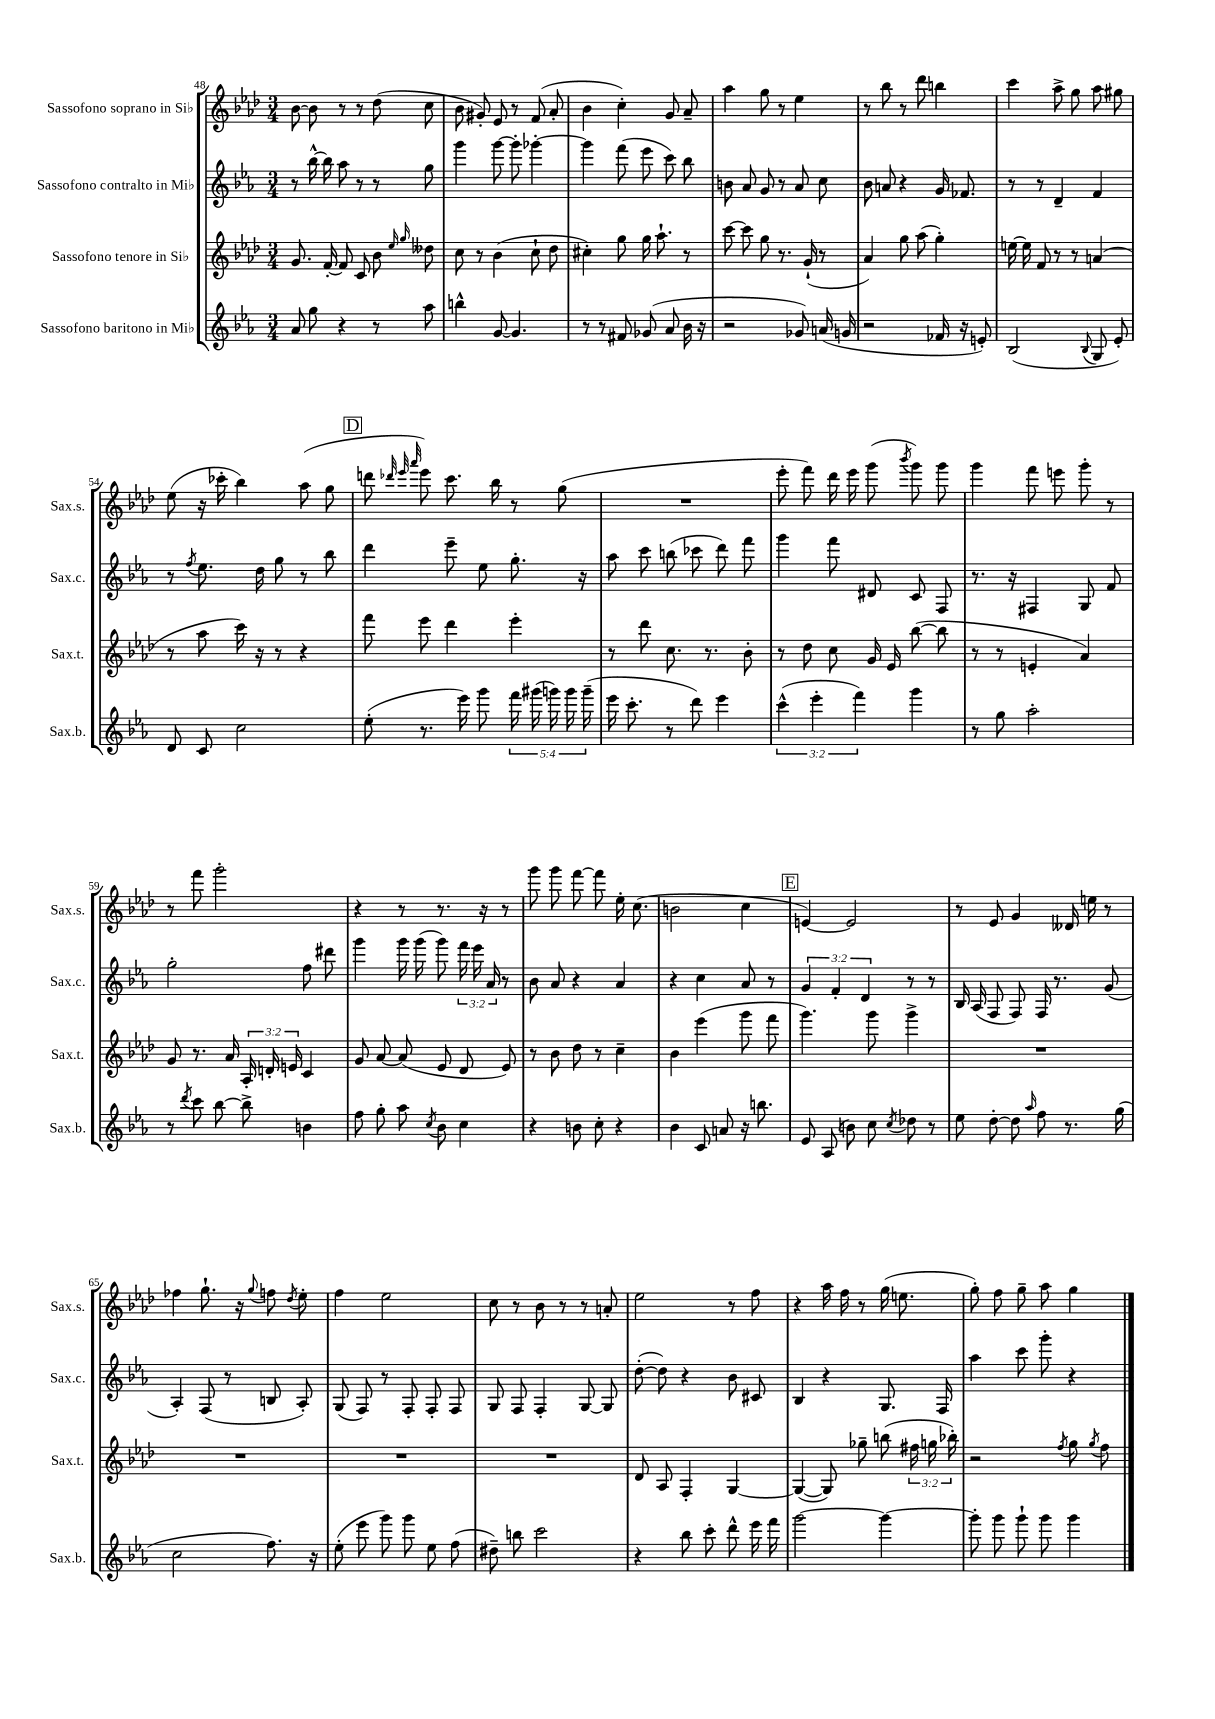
<<
\new StaffGroup <<
\new Staff = "s0" \with { instrumentName = "Sassofono soprano in Sib" shortInstrumentName = "Sax.s." } {
    \clef treble \key aes \major \numericTimeSignature \time 3/4
    \autoBeamOff bes'8~ bes'8 r8 r8 des''8( c''8 |
    bes'8 gis'8-.) ees'8 r8 f'8( aes'8-. |
    bes'4 c''4-.) g'8 aes'8-- |
    aes''4 g''8 r8 ees''4 |
    r8 bes''8 r8 des'''8 b''4 |
    c'''4 aes''8-> g''8 aes''8 gis''8 |
    ees''8( r16 ces'''16-. bes''4) aes''8( g''8 |
    \mark \markup { \box "D" } d'''8 \grace { des'''32 ees'''32 aes'''32 } ees'''8) c'''8. bes''16 r8 g''8( |
    R2. |
    ees'''8-. f'''8) des'''16 ees'''16 g'''8( \acciaccatura { bes'''8 } g'''8) g'''8 |
    g'''4 f'''8 e'''8 g'''8-. r8 |
    r8 f'''8 g'''2-. |
    r4 r8 r8. r16 r8 |
    g'''8 g'''8 f'''8~ f'''8 ees''16-. c''8.( |
    b'2 c''4 |
    \mark \markup { \box "E" } e'4~) e'2 |
    r8 ees'8 g'4 deses'16 e''16 r8 |
    fes''4 g''8.-! r16 \appoggiatura { g''8 } f''8 \acciaccatura { des''8 } ees''8-. |
    f''4 ees''2 |
    c''8 r8 bes'8 r8 r8 a'8-. |
    ees''2 r8 f''8 |
    r4 aes''16 f''16 r8 g''16( e''8. |
    g''8-.) f''8 g''8-- aes''8 g''4 \bar "|." |
}
\new Staff = "s1" \with { instrumentName = "Sassofono contralto in Mib" shortInstrumentName = "Sax.c." } {
    \clef treble \key ees \major \numericTimeSignature \time 3/4 \override Staff.TupletNumber.text = #tuplet-number::calc-fraction-text
    \autoBeamOff r8 bes''16~-^ bes''16 aes''8 r8 r8 g''8 |
    g'''4 g'''8~ g'''8-. ges'''4~-. |
    ges'''4 f'''8( ees'''8 c'''8) bes''8 |
    b'8 aes'8 g'8 r8 aes'8 c''8 |
    bes'8 a'8 r4 g'16 fes'8. |
    r8 r8 d'4-- f'4 |
    r8 \acciaccatura { f''8 } ees''8. d''16 g''8 r8 bes''8 |
    \mark \markup { \box "D" } d'''4 ees'''8-- ees''8 g''8.-. r16 |
    aes''8 c'''8 b''8( ces'''8 d'''8) f'''8 |
    g'''4 f'''8 dis'8 c'8 f8 |
    r8. r16 fis4 g8 f'8 |
    g''2-. f''8 dis'''8 |
    g'''4 g'''16 g'''16( g'''8) \tuplet 3/2 { f'''16 ees'''16 aes'16 } r8 |
    bes'8 aes'8 r4 aes'4 |
    r4 c''4 aes'8 r8 |
    \mark \markup { \box "E" } \tuplet 3/2 { g'4 f'4-. d'4 } r8 r8 |
    bes16 aes16( f8 f8) f16 r8. g'8( |
    aes4-.) f8( r8 b8 aes8-.) |
    g8( f8) r8 f8-. f8-. f8 |
    g8 f8 f4-. g8~ g8 |
    d''8~-.( d''8) r4 bes'8 cis'8 |
    bes4 r4 g8. f16 |
    aes''4 c'''8 g'''8-. r4 \bar "|." |
}
\new Staff = "s2" \with { instrumentName = "Sassofono tenore in Sib" shortInstrumentName = "Sax.t." } {
    \clef treble \key aes \major \numericTimeSignature \time 3/4 \override Staff.TupletNumber.text = #tuplet-number::calc-fraction-text
    \autoBeamOff g'8. f'16~-. f'8 c'8 bes'8 \grace { ees''16 g''16 } deses''8 |
    c''8 r8 bes'4( c''8-! des''8 |
    cis''4-.) g''8 g''16 aes''8.-! r8 |
    c'''8~ c'''8 g''8 r8. g'16-!( r8 |
    aes'4) g''8 aes''8( g''4-.) |
    e''16~ e''16 f'8 r8 r8 a'4( |
    r8 aes''8 c'''16) r16 r8 r4 |
    \mark \markup { \box "D" } f'''8 ees'''8 des'''4 ees'''4-. |
    r8 des'''8 c''8. r8. bes'8-. |
    r8 des''8 c''8 g'16 ees'16 bes''8~( bes''8 |
    r8 r8 e'4-. aes'4) |
    g'8 r8. aes'16 \tuplet 3/2 { aes16-. d'16-. e'16 } c'4 |
    g'8 aes'8~ aes'8( ees'8 des'8 ees'8) |
    r8 bes'8 des''8 r8 c''4-- |
    bes'4 ees'''4( g'''8 f'''8 |
    \mark \markup { \box "E" } g'''4.) g'''8 g'''4-> |
    R2. |
    R2. |
    R2. |
    R2. |
    des'8 aes8 f4-. g4~ |
    g4~( g8) ges''8-- b''8( \tuplet 3/2 { fis''16 g''16 bes''16-.) } |
    r2 \acciaccatura { f''8 } g''8 \acciaccatura { g''8 } f''8 \bar "|." |
}
\new Staff = "s3" \with { instrumentName = "Sassofono baritono in Mib" shortInstrumentName = "Sax.b." } {
    \clef treble \key ees \major \numericTimeSignature \time 3/4 \override Staff.TupletNumber.text = #tuplet-number::calc-fraction-text
    \autoBeamOff aes'8 g''8 r4 r8 aes''8 |
    b''4-^ g'8~ g'4. |
    r8 r8 fis'8 ges'8( aes'8 bes'16 r16 |
    r2 ges'8) a'16( g'16 |
    r2 fes'16 r16 e'8-.) |
    bes2( \appoggiatura { bes8 } g8 ees'8-.) |
    d'8 c'8 c''2 |
    \mark \markup { \box "D" } ees''8-.( r8. ees'''16) g'''8 \tuplet 5/4 { f'''16 gis'''16( g'''16) g'''16 g'''16--( } |
    ees'''16 c'''8.-. r8 d'''8) ees'''4 |
    \tuplet 3/2 { c'''4-^( ees'''4-. f'''4) } g'''4 |
    r8 g''8 aes''2-. |
    r8 \acciaccatura { d'''8 } c'''8 bes''8~ bes''8-> b'4 |
    f''8 g''8-. aes''8 \acciaccatura { c''8 } bes'8 c''4 |
    r4 b'8 c''8-. r4 |
    bes'4 c'8 a'8 r16 b''8. |
    \mark \markup { \box "E" } ees'8 aes8( b'8) c''8 \acciaccatura { c''8 } des''8 r8 |
    ees''8 d''8~-. d''8 \grace { aes''16 } f''8 r8. g''16( |
    c''2 f''8.) r16 |
    ees''8-.( ees'''8 g'''8) g'''8 ees''8 f''8( |
    dis''8--) b''8 c'''2 |
    r4 bes''8 c'''8-. d'''8-^ ees'''16 f'''16 |
    g'''2~ g'''4~ |
    g'''8-. g'''8 g'''8-! g'''8 g'''4 \bar "|." |
}
>>
>>
\layout { \context { \Score currentBarNumber = #48 } }
